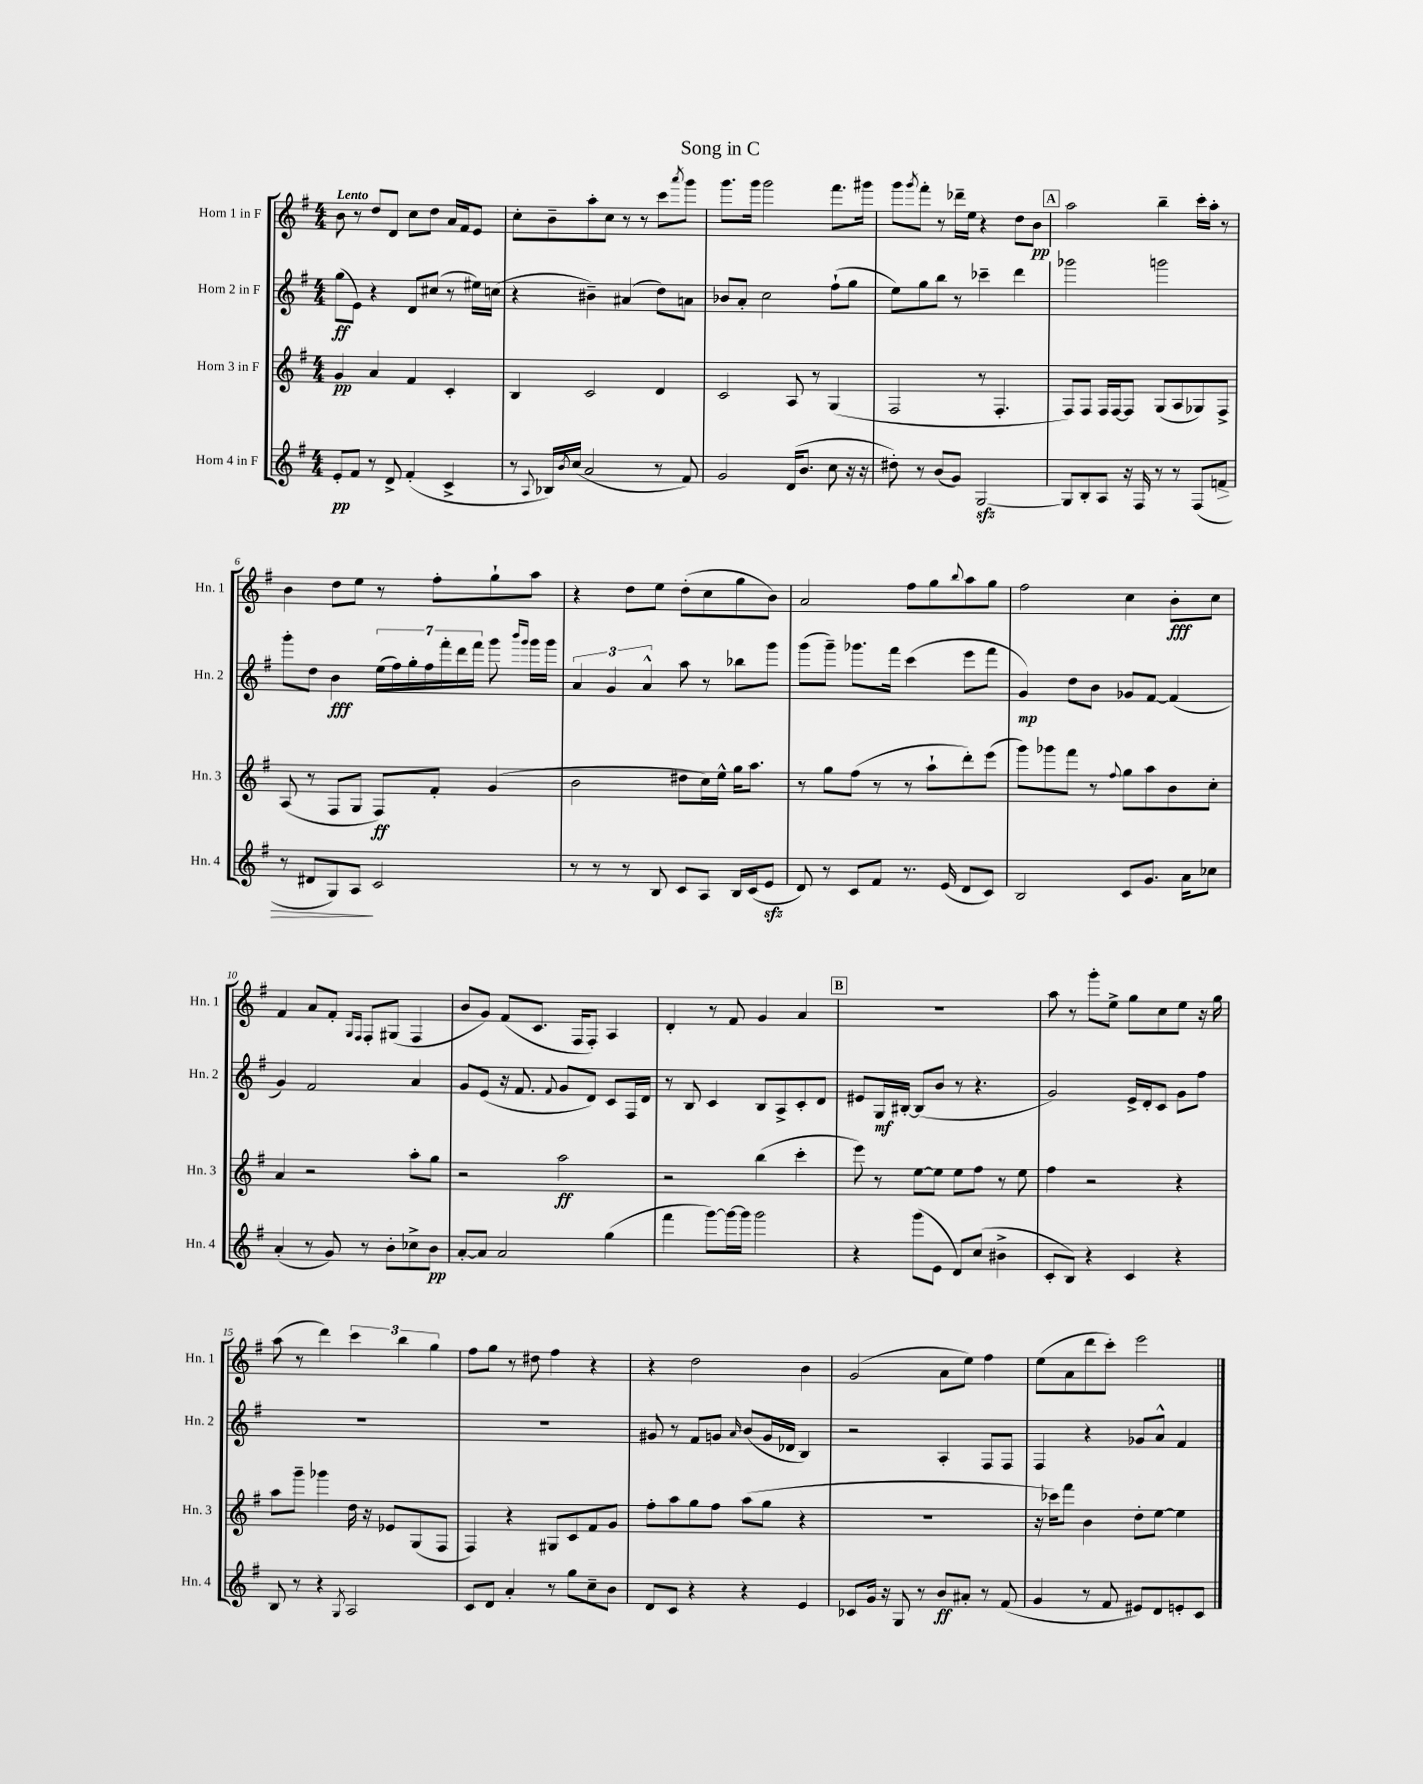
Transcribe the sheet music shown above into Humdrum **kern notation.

**kern	**dynam	**kern	**dynam	**kern	**dynam	**kern	**dynam
*part4	*part4	*part3	*part3	*part2	*part2	*part1	*part1
*staff4	*staff4	*staff3	*staff3	*staff2	*staff2	*staff1	*staff1
*I"Horn 4 in F	*	*I"Horn 3 in F	*	*I"Horn 2 in F	*	*I"Horn 1 in F	*
*I'Hn. 4	*	*I'Hn. 3	*	*I'Hn. 2	*	*I'Hn. 1	*
*clefG2	*	*clefG2	*	*clefG2	*	*clefG2	*
*k[f#]	*	*k[f#]	*	*k[f#]	*	*k[f#]	*
*M4/4	*	*M4/4	*	*M4/4	*	*M4/4	*
=1	=1	=1	=1	=1	=1	=1	=1
!	!	!	!	!	!	!LO:TX:a:B:t=Lento	!
8e'/L	pp	4g/	pp	(8gg\L	ff	8b\	.
8f#/J	.	.	.	8e\J)	.	8r	.
8r	.	4a/	.	4r	.	8dd/L	.
8d^/	.	.	.	.	.	8d/J	.
(4f#'/	.	4f#/	.	8d/L	.	8cc\L	.
.	.	.	.	(8cc#X/J	.	8dd\J	.
4c^/	.	4c'/	.	8r	.	16a/LL	.
.	.	.	.	.	.	16f#/J	.
.	.	.	.	16ee#X\LL)	.	8e/J	.
.	.	.	.	(16ccn\JJ	.	.	.
=2	=2	=2	=2	=2	=2	=2	=2
8r	.	4B/	.	4r	.	8cc'\L	.
8qqA/	.	.	.	.	.	.	.
16B-X/LL)	.	.	.	.	.	8b~\	.
8qb/	.	.	.	.	.	.	.
(16cc/JJ	.	.	.	.	.	.	.
2a/	.	2c/	.	4b#X~\)	.	8aa'\	.
.	.	.	.	.	.	8cc\J	.
.	.	.	.	(4a#X/	.	8r	.
.	.	.	.	.	.	8r	.
8r	.	4d/	.	8dd\L)	.	8ccc\L	.
.	.	.	.	.	.	8qaaa/	.
8f#/)	.	.	.	8an\J	.	8ggg\J	.
=3	=3	=3	=3	=3	=3	=3	=3
2g/	.	2c/	.	8b-X/L	.	8.ggg\L	.
.	.	.	.	8a'/J	.	.	.
.	.	.	.	.	.	16ggg\Jk	.
.	.	.	.	2cc\	.	2ggg\	.
(16d/KL	.	8A/	.	.	.	.	.
8.b/J	.	.	.	.	.	.	.
.	.	8r	.	.	.	.	.
8cc\	.	(4G/	.	(8ff#`\L	.	8.fff#\L	.
16r	.	.	.	8gg\J	.	.	.
16r	.	.	.	.	.	16ggg#X\Jk	.
=4	=4	=4	=4	=4	=4	=4	=4
8dd#X'\)	.	2F#/	.	8ee\L)	.	8ggg\L	.
.	.	.	.	.	.	8qggg/	.
8r	.	.	.	8gg\	.	8fff#'\J	.
(8b/L	.	.	.	8bb\J	.	8r	.
8g/J)	.	.	.	8r	.	16ddd-X~\LL	.
.	.	.	.	.	.	16ee\JJ	.
[2Gzz/	.	8r	.	4ccc-X~\	.	4r	.
.	.	4.F#'/	.	.	.	.	.
.	.	.	.	4ddd\	.	8dd\L	.
.	.	.	.	.	.	8b\J	pp
!!LO:REH:place=s1:t=A
=5	=5	=5	=5	=5	=5	=5	=5
8G/L]	.	8F#/L)	.	2ggg-X\	.	2aa\	.
8B'/	.	8F#/J	.	.	.	.	.
8A/J	.	16F#/LL	.	.	.	.	.
.	.	[16F#/J	.	.	.	.	.
16r	.	8F#/J]	.	.	.	.	.
16F#/	.	.	.	.	.	.	.
8r	.	(8G/L	.	2gggn\	.	4bb~\	.
8r	.	8A/	.	.	.	.	.
(8F#/L	.	8G-X/)	.	.	.	16ccc'\LL	.
.	.	.	.	.	.	16aa'\JJ	.
!	!LO:HP:b	!	!	!	!	!	!
8fn/J	>	8F#^/J	.	.	.	8r	.
!!LO:LB:g=z
=6	=6	=6	=6	=6	=6	=6	=6
8r	.	(8A/	.	8ggg'\L	.	4b\	.
8d#X/L	.	8r	.	8dd\J	.	.	.
8G/)	.	8F#/L	.	4b\	fff	8dd\L	.
8A/J	.	8G/J	.	.	.	8ee\J	.
2c/	]	8F#/L)	ff	(28ee\LL	.	8r	.
.	.	.	.	28ff#\)	.	.	.
.	.	.	.	28gg'\	.	.	.
.	.	.	.	28ff#\	.	.	.
.	.	8f#'/J	.	.	.	8ff#'\L	.
.	.	.	.	28fff#'\	.	.	.
.	.	.	.	28ddd\	.	.	.
.	.	.	.	28fff#\JJ	.	.	.
.	.	(4g/	.	8ggg\	.	8gg`\	.
.	.	.	.	16qqbbb/LL	.	.	.
.	.	.	.	16qqggg/JJ	.	.	.
.	.	.	.	16ggg\LL	.	8aa\J	.
.	.	.	.	16ggg\JJ	.	.	.
=7	=7	=7	=7	=7	=7	=7	=7
8r	.	2b\	.	6a/	.	4r	.
8r	.	.	.	.	.	.	.
.	.	.	.	6g/	.	.	.
8r	.	.	.	.	.	8dd\L	.
.	.	.	.	6a^^/	.	.	.
8B/	.	.	.	.	.	8ee\J	.
8c/L	.	8dd#X\L	.	8aa\	.	(8dd'\L	.
8A/J	.	16cc\L)	.	8r	.	8cc\	.
.	.	16ee^^\JJ	.	.	.	.	.
16B/LL	.	16gg\KL	.	8bb-X\L	.	8gg\	.
(16c/J	.	8.aa\J	.	.	.	.	.
8ezz/J	.	.	.	8ggg\J	.	8b\J)	.
=8	=8	=8	=8	=8	=8	=8	=8
8d/)	.	8r	.	(8ggg\L	.	2a/	.
8r	.	8gg\L	.	8ggg~\J)	.	.	.
8c/L	.	(8ff#\J	.	8.ggg-X\L	.	.	.
8f#/J	.	8r	.	.	.	.	.
.	.	.	.	16fff#\Jk	.	.	.
8.r	.	8r	.	(4ccc\	.	8ff#\L	.
.	.	8aa`\L	.	.	.	8gg\	.
(16e/	.	.	.	.	.	.	.
.	.	.	.	.	.	8qqbb/	.
8d/L	.	8ddd'\)	.	8eee\L	.	8aa\	.
8c/J)	.	(8eee\J	.	8fff#\J	.	8gg\J	.
=9	=9	=9	=9	=9	=9	=9	=9
2B/	.	8ggg\L)	.	4g/)	mp	2ff#\	.
.	.	8ggg-X\	.	.	.	.	.
.	.	8fff#\J	.	8dd\L	.	.	.
.	.	8r	.	8b\J	.	.	.
.	.	8qqff#/	.	.	.	.	.
8c/L	.	8gg\L	.	8g-X/L	.	4cc\	.
8.g/J	.	8aa\	.	[8f#/J	.	.	.
.	.	8b\	.	(4f#/]	.	8b'\L	fff
16a\KL	.	.	.	.	.	.	.
8cc-X\J	.	8cc'\J	.	.	.	8cc\J	.
!!LO:LB:g=z
=10	=10	=10	=10	=10	=10	=10	=10
(4a'/	.	4a/	.	4g/)	.	4f#/	.
8r	.	2r	.	2f#/	.	8a/L	.
8g/)	.	.	.	.	.	8f#'/J	.
.	.	.	.	.	.	16qqG/LL	.
.	.	.	.	.	.	16qqF#/JJ	.
8r	.	.	.	.	.	8F#'/L	.
8b'\L	.	.	.	.	.	(8G#X/J	.
8cc-X^\	.	8aa'\L	.	4a/	.	4F#/	.
8b\J	pp	8gg\J	.	.	.	.	.
=11	=11	=11	=11	=11	=11	=11	=11
[8a'/L	.	2r	.	8g/L	.	8b/L	.
8a/J]	.	.	.	(8e/J	.	8g/J)	.
2a/	.	.	.	16r	.	(8f#/L	.
.	.	.	.	8.f#/	.	.	.
.	.	.	.	.	.	8.c/J	.
.	.	.	.	8qqf#/	.	.	.
.	.	2aa\	ff	8g/L	.	.	.
.	.	.	.	.	.	16F#/KL	.
.	.	.	.	8d/J)	.	8F#'/J)	.
(4gg\	.	.	.	8c/L	.	4A/	.
.	.	.	.	16F#/L	.	.	.
.	.	.	.	16d/JJ	.	.	.
=12	=12	=12	=12	=12	=12	=12	=12
4fff#\	.	2r	.	8r	.	4d'/	.
.	.	.	.	8B/	.	.	.
[8ggg\L)	.	.	.	4c/	.	8r	.
16ggg\L_	.	.	.	.	.	8f#/	.
16ggg\JJ]	.	.	.	.	.	.	.
2ggg\	.	(4bb\	.	8B/L	.	4g/	.
.	.	.	.	8A^/	.	.	.
.	.	4ccc'\	.	8c'/	.	4a/	.
.	.	.	.	8d/J	.	.	.
!!LO:REH:place=s1:t=B
=13	=13	=13	=13	=13	=13	=13	=13
4r	.	8eee\)	.	8e#X/L	.	1r	.
.	.	8r	.	16G/L	mf	.	.
.	.	.	.	[16B#X'/JJ	.	.	.
(8ggg\L	.	[8ee\L	.	(8B#/L]	.	.	.
8e\J	.	8ee\J]	.	8b/J	.	.	.
8d/L)	.	8ee\L	.	8r	.	.	.
(8cc/J	.	8ff#\J	.	4.r	.	.	.
4b#X^\	.	8r	.	.	.	.	.
.	.	8ee\	.	.	.	.	.
=14	=14	=14	=14	=14	=14	=14	=14
8c'/L	.	4ff#\	.	2g/)	.	8aa\	.
8B/J)	.	.	.	.	.	8r	.
4r	.	2r	.	.	.	8ggg'\L	.
.	.	.	.	.	.	8ee^\J	.
4c/	.	.	.	16e^/LL	.	8gg\L	.
.	.	.	.	16d'/J	.	.	.
.	.	.	.	8c/J	.	8cc\	.
4r	.	4r	.	8g\L	.	8ee\J	.
.	.	.	.	8ff#\J	.	16r	.
.	.	.	.	.	.	16gg\	.
!!LO:LB:g=z
=15	=15	=15	=15	=15	=15	=15	=15
8B/	.	8aa\L	.	1r	.	(8aa\	.
8r	.	8ggg~\J	.	.	.	8r	.
4r	.	4ggg-X\	.	.	.	4ddd\)	.
8qG/	.	.	.	.	.	.	.
2A/	.	16dd\	.	.	.	6ccc\	.
.	.	16r	.	.	.	.	.
.	.	8e-X/L	.	.	.	.	.
.	.	.	.	.	.	6bb\	.
.	.	(8G/	.	.	.	.	.
.	.	.	.	.	.	6gg\	.
.	.	8F#/J	.	.	.	.	.
=16	=16	=16	=16	=16	=16	=16	=16
8c/L	.	4F#/)	.	1r	.	8ff#\L	.
8d/J	.	.	.	.	.	8gg\J	.
4a'/	.	4r	.	.	.	8r	.
.	.	.	.	.	.	8dd#X\	.
8r	.	8G#X/L	.	.	.	4ff#\	.
8gg\L	.	8c/	.	.	.	.	.
8cc~\	.	8f#/	.	.	.	4r	.
8b\J	.	8g/J	.	.	.	.	.
=17	=17	=17	=17	=17	=17	=17	=17
8d/L	.	8ff#'\L	.	8g#X/	.	4r	.
8c/J	.	8aa\	.	8r	.	.	.
4r	.	8gg\	.	8f#/L	.	2dd\	.
.	.	8ff#\J	.	8gn/J	.	.	.
.	.	.	.	16qqa/	.	.	.
4r	.	(8aa\L	.	(8b/L	.	.	.
.	.	8gg\J	.	16g/L	.	.	.
.	.	.	.	16d-X/JJ	.	.	.
4e/	.	4r	.	4B/)	.	4b\	.
=18	=18	=18	=18	=18	=18	=18	=18
8c-X/L	.	1r	.	2r	.	(2g/	.
16g/Jk	.	.	.	.	.	.	.
16r	.	.	.	.	.	.	.
8G/	.	.	.	.	.	.	.
8r	.	.	.	.	.	.	.
8b/L	ff	.	.	4A'/	.	8a\L	.
8a#X'/J	.	.	.	.	.	8ee\J)	.
8r	.	.	.	8F#/L	.	4ff#\	.
(8f#/	.	.	.	8F#/J	.	.	.
=19	=19	=19	=19	=19	=19	=19	=19
4g/	.	16r	.	4F#/	.	(8ee\L	.
.	.	16ccc-X\KL)	.	.	.	.	.
.	.	8fff#\J	.	.	.	8a\	.
8r	.	4b\	.	4r	.	8ddd\	.
8f#/	.	.	.	.	.	8ccc'\J)	.
8e#X/L)	.	8dd'\L	.	8g-X/L	.	2eee\	.
8d/	.	[8ee\J	.	8a^^/J	.	.	.
8en'/	.	4ee\]	.	4f#/	.	.	.
8c/J	.	.	.	.	.	.	.
==	==	==	==	==	==	==	==
*-	*-	*-	*-	*-	*-	*-	*-
